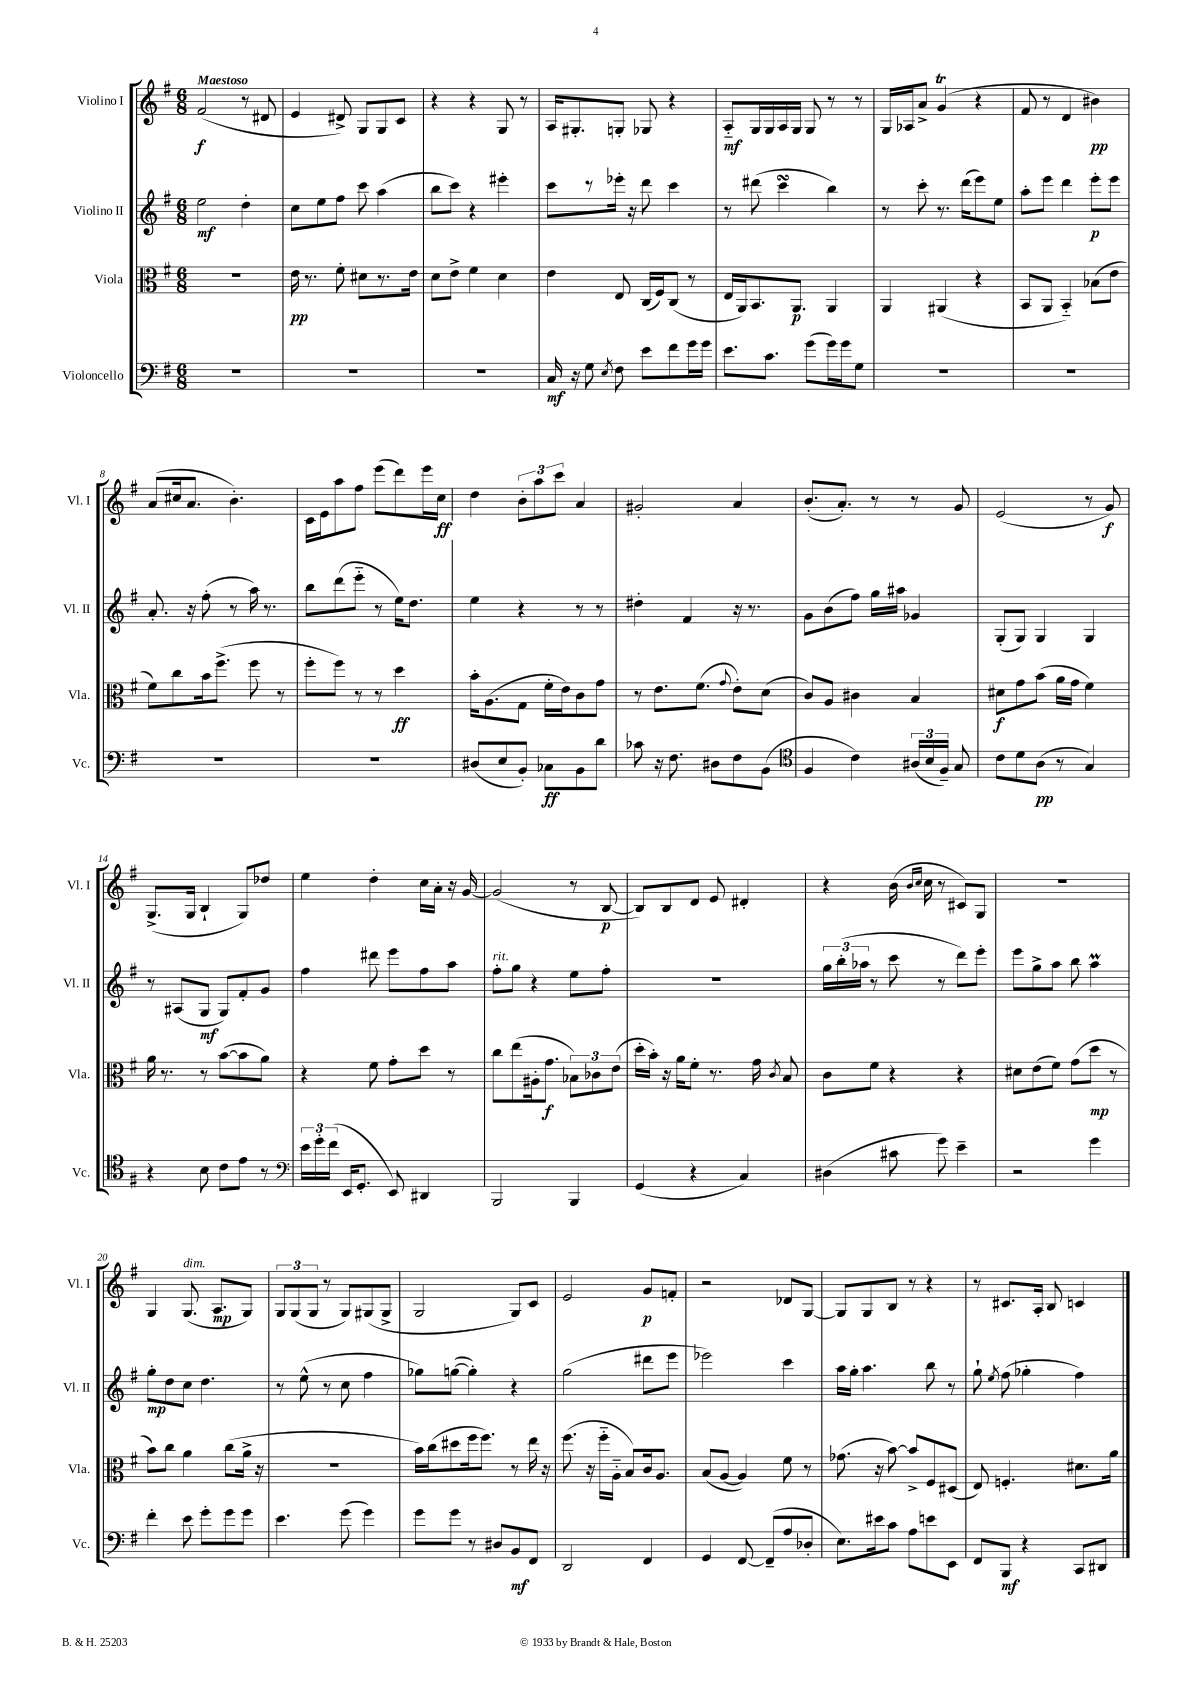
<<
\new StaffGroup <<
\new Staff = "s0" \with { instrumentName = "Violino I" shortInstrumentName = "Vl. I" } {
    \clef treble \key g \major \numericTimeSignature \time 6/8 \tempo "Maestoso"
    \autoBeamOff fis'2\f( r8 dis'8 |
    e'4 dis'8->) g8[ g8 c'8] |
    r4 r4 g8 r8 |
    a16[ gis8.-. g8]-. ges8 r4 |
    a8[-_\mf g16 g16 a16 g16] g8 r8 r8 |
    g16[ aes16 a'8]-> g'4\trill( r4 |
    fis'8 r8 d'4 bis'4\pp) |
    a'8[( cis''16 a'8.] b'4.-.) |
    c'16[ e'16 a''8 fis''8] e'''8[( d'''8) e'''16 c''16]\ff |
    d''4 \tuplet 3/2 { b'8[-. a''8 c'''8] } a'4 |
    gis'2-. a'4 |
    b'8.[-.( a'8.]-.) r8 r8 g'8 |
    e'2( r8 g'8\f) |
    g8.[->( g16] b4-! g8[) des''8] |
    e''4 d''4-. c''16[ a'16]-. r16 g'16~ |
    g'2( r8 b8~\p |
    b8[) b8 d'8] e'8 dis'4-. |
    r4 b'16( \grace { b'16[ c''16] } c''16 r8 cis'8[) g8] |
    R2. |
    g4 g8.^\markup { \italic "dim." }( a8.[\mp g8]) |
    \tuplet 3/2 { g8[ g8( g8] } r8 g8[) gis8( gis8]-> |
    g2 g8[) c'8] |
    e'2 g'8[\p f'8]-. |
    r2 des'8[ g8]~ |
    g8[ g8 b8] r8 r4 |
    r8 cis'8.[ a16]-. b8 c'4 \bar "|." |
}
\new Staff = "s1" \with { instrumentName = "Violino II" shortInstrumentName = "Vl. II" } {
    \clef treble \key g \major \numericTimeSignature \time 6/8
    \autoBeamOff e''2\mf d''4-. |
    c''8[ e''8 fis''8] c'''8 a''4( |
    b''8[ c'''8]) r4 eis'''4-. |
    c'''8[ r8 ees'''16]-. r16 d'''8 c'''4 |
    r8 dis'''8( c'''4\turn b''4) |
    r8 c'''8-. r8. d'''16[( e'''8) e''8] |
    a''8[-. e'''8] d'''4 e'''8[-.\p e'''8] |
    a'8.-. r16 fis''8-.( r8 a''16) r8. |
    b''8[ d'''8( e'''8]-_ r8 e''16[) d''8.] |
    e''4 r4 r8 r8 |
    dis''4-. fis'4 r16 r8. |
    g'8[ b'8( fis''8]) g''16[ ais''16] ges'4 |
    g8[-.( g8]) g4 g4 |
    r8 ais8[( g8]\mf g8[) fis'8-. g'8] |
    fis''4 dis'''8 e'''8[ fis''8 a''8] |
    fis''8[-.^\markup { \italic "rit." } g''8] r4 e''8[ fis''8]-. |
    R2. |
    \tuplet 3/2 { g''16[ b''16-.( aes''16] } r8 c'''8 r8 d'''8[) e'''8]-. |
    e'''8[ g''8-> a''8] b''8 a''4\prall |
    g''8[-.\mp d''8 c''8] d''4. |
    r8 e''8-^( r8 c''8 fis''4 |
    ges''8[) g''8]~( g''4-.) r4 |
    g''2( dis'''8[ e'''8] |
    ees'''2) c'''4 |
    a''16[ g''16]-. a''4. b''8 r8 |
    g''8-! \acciaccatura { e''8 } fis''8( ges''4-. fis''4) \bar "|." |
}
\new Staff = "s2" \with { instrumentName = "Viola" shortInstrumentName = "Vla." } {
    \clef alto \key g \major \numericTimeSignature \time 6/8
    \autoBeamOff R2. |
    e'16\pp r8. fis'8-. dis'8[ r8. e'16] |
    d'8[ e'8]-> fis'4 d'4 |
    e'4 e8 c16[( fis16) c8]( r8 |
    e16[ a,16) b,8. a,8.]\p a,4 |
    a,4 ais,4( r4 |
    b,8[ a,8] b,4-_) bes8[( e'8] |
    fis'8[) c''8 b'16 fis''8.]->( fis''8 r8 |
    fis''8[-. fis''8]) r8 r8 d''4\ff |
    b'16[-. a8.( g8] fis'16[-. e'16) c'8 g'8] |
    r8 e'8.[ fis'8.]( \appoggiatura { g'8 } e'8[-.) d'8]( |
    c'8[) a8] cis'4 b4 |
    dis'8[\f g'8 b'8]( a'16[ g'16] fis'4) |
    a'16 r8. r8 b'8[~( b'8 a'8]) |
    r4 fis'8 g'8[-. d''8] r8 |
    c''8[ e''8( ais16-. g'8.]\f \tuplet 3/2 { bes8[) ces'8 e'8]( } |
    d''16[-. b'16]-.) r16 a'16[ fis'8]-. r8. g'16 \acciaccatura { c'8 } b8 |
    c'8[ fis'8] r4 r4 |
    dis'8[ e'8( fis'8]) g'8[( d''8]\mp r8 |
    b'8[) c''8] a'4 c''8[( a'16]-> r16 |
    R2. |
    b'16[) c''16( dis''8 fis''16 fis''8.]) r8 e''16 r16 |
    fis''8.( r16 fis''16[-_ a16]-_ b8[) c'16 a8.] |
    b8[( a8]~ a4) fis'8 r8 |
    ges'8.( r16 b'8~) b'8[-> fis8 dis8]( |
    e8) f4.-. dis'8.[ a'16] \bar "|." |
}
\new Staff = "s3" \with { instrumentName = "Violoncello" shortInstrumentName = "Vc." } {
    \clef bass \key g \major \numericTimeSignature \time 6/8
    \autoBeamOff R2. |
    R2. |
    R2. |
    c16\mf r16 g8 \acciaccatura { e8 } fis8 e'8[ fis'8 g'16 g'16] |
    e'8.[ c'8.] g'8[( g'16) g'16 g8] |
    R2. |
    R2. |
    R2. |
    R2. |
    dis8[( e8 b,8]-.) ces8[\ff b,8 d'8] |
    ces'8 r16 fis8. dis8[ fis8 b,8]( |
    \clef tenor fis4 c'4) \tuplet 3/2 { ais16[( b16 fis16]--) } g8 |
    c'8[ d'8 a8]\pp( r8 g4) |
    r4 b8 c'8[ e'8] r8 |
    \clef bass \tuplet 3/2 { e'16[ g'16-. fis'16]( } e,16[ g,8.]-. e,8) dis,4 |
    b,,2 b,,4 |
    g,4( r4 c4) |
    dis4( cis'8 g'8) e'4-- |
    r2 g'4 |
    fis'4-. e'8 g'8[-. g'8 g'8] |
    e'4. g'8( g'4) |
    g'8[ g'8] r8 dis8[ b,8\mf fis,8] |
    d,2 fis,4 |
    g,4 fis,8~ fis,8[--( a8 des8]-. |
    e8.[) eis'16 c'8] a8[ e'8 e,8] |
    fis,8[ b,,8]\mf r4 c,8[ dis,8] \bar "|." |
}
>>
>>
